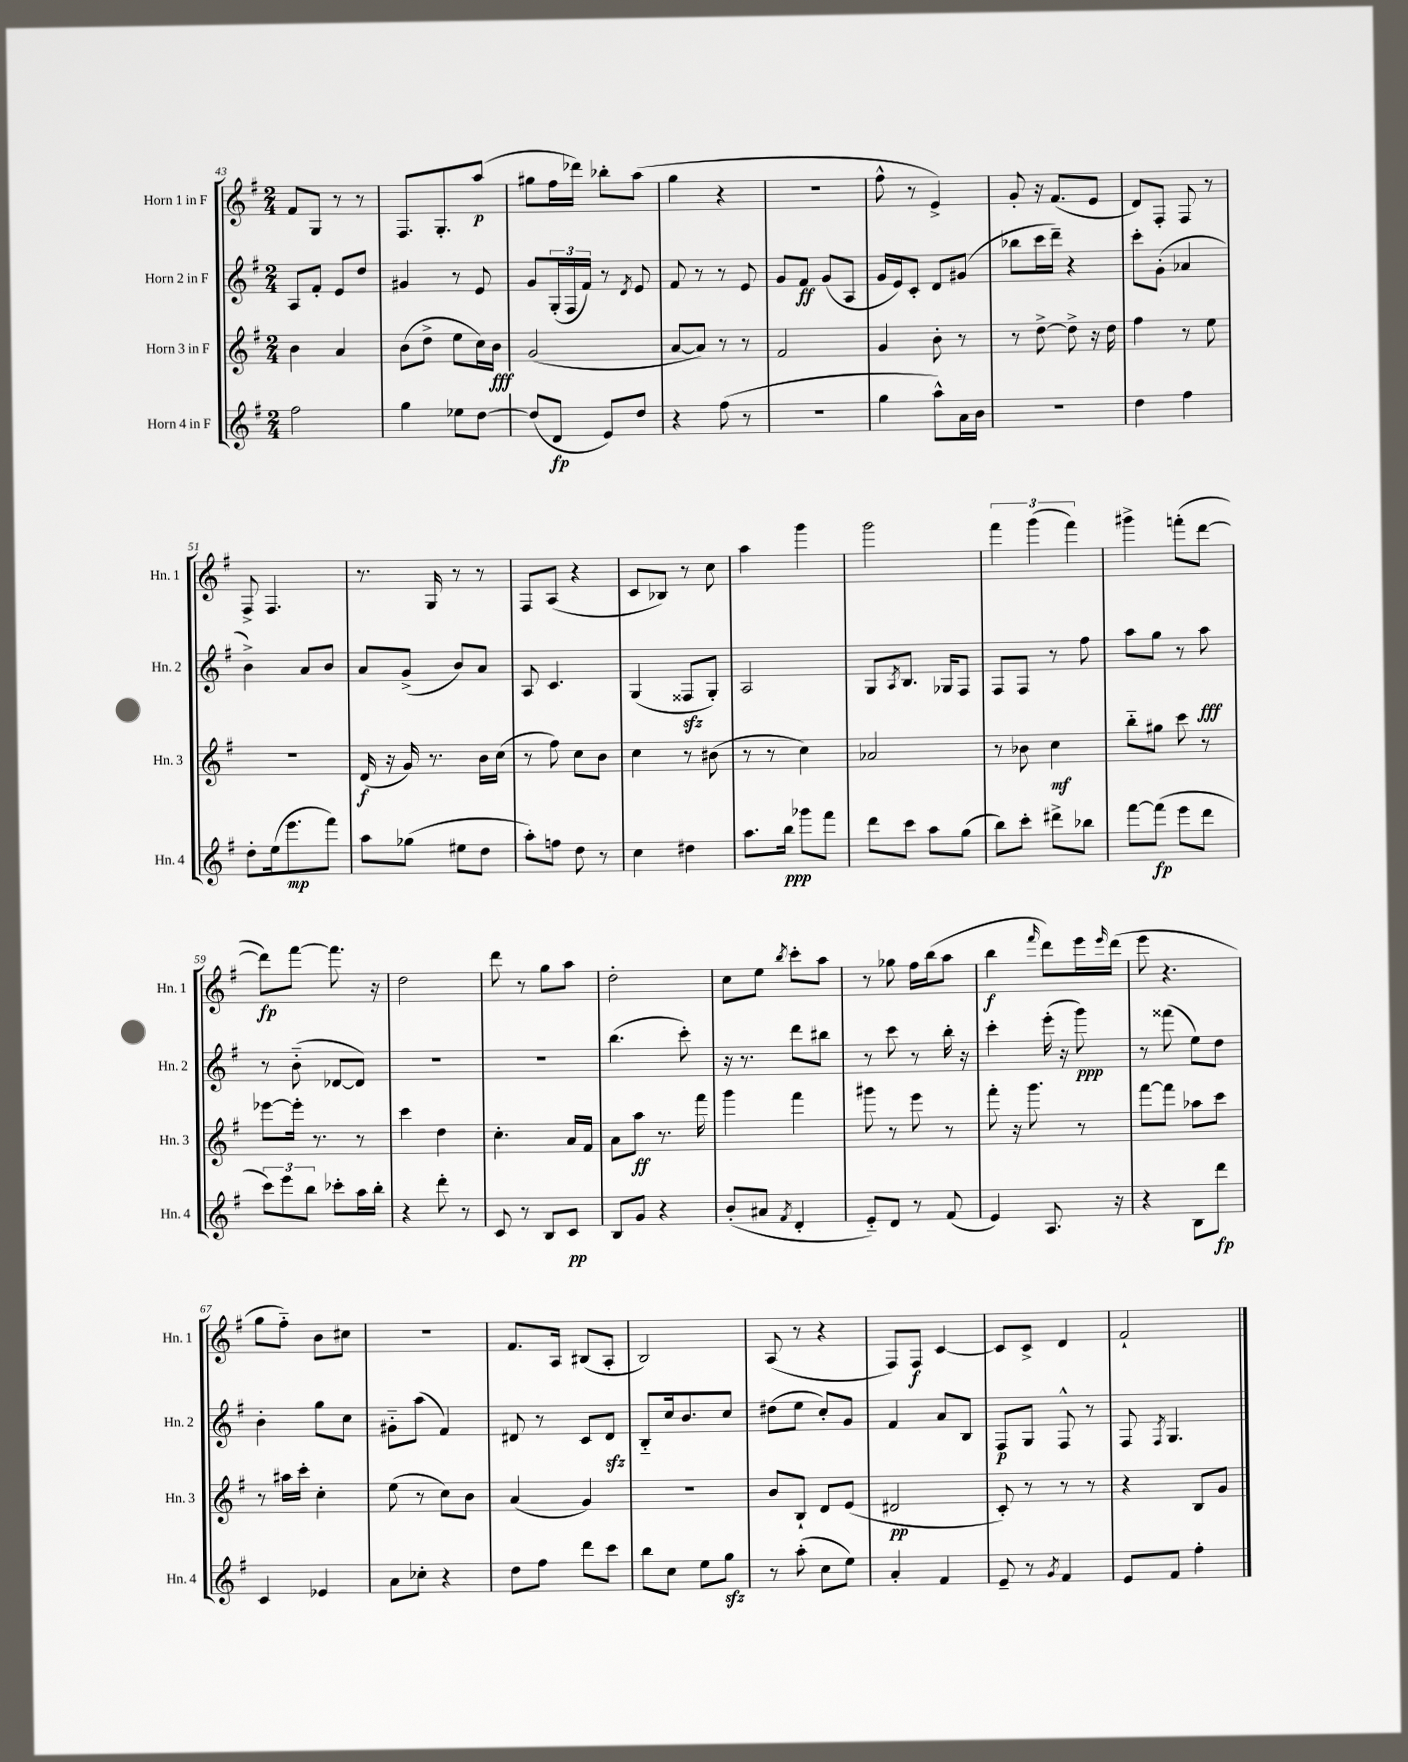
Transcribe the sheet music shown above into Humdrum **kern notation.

**kern	**kern	**kern	**kern
*staff4	*staff3	*staff2	*staff1
*clefG2	*clefG2	*clefG2	*clefG2
*k[f#]	*k[f#]	*k[f#]	*k[f#]
*M2/4	*M2/4	*M2/4	*M2/4
2ff#	4b	8A	8f#
.	.	8f#'	8G
.	4a	8e	8r
.	.	8dd	8r
=	=	=	=
4gg	(8b	4g#	8.F#
.	8dd^	.	.
.	.	.	8.G'
8ee-	8ee	8r	.
[8dd	16cc)	8e	(8aa
.	16b	.	.
=	=	=	=
(8dd]	(2g	8g	8gg#
8d	.	(24G'	16ff#
.	.	24F#	.
.	.	.	16ddd-)
.	.	24f#)	.
8e)	.	8r	8bb-'
.	.	8qd	.
8dd	.	8e	(8aa
=	=	=	=
4r	[8a	8f#	4gg
.	8a])	8r	.
(8ff#	8r	8r	4r
8r	8r	8e	.
=	=	=	=
2r	2f#	8g	2r
.	.	8f#	.
.	.	(8g	.
.	.	8A	.
=	=	=	=
4gg	4g	16g	8ff#^^
.	.	16e)	.
.	.	8c'	8r
8aa^^)	8b'	8d	4e^)
16a	8r	(8g#	.
16b	.	.	.
=	=	=	=
2r	8r	8bb-	8g'
.	[8dd^	16ccc	16r
.	.	16ddd~)	(8.f#
.	8dd^]	4r	.
.	16r	.	8e
.	16dd	.	.
=	=	=	=
4dd	4ff#	8ccc'	8d)
.	.	(8g'	8F#'
4ff#	8r	4a-	8F#
.	8ee	.	8r
=	=	=	=
8dd'	2r	4b^)	8F#^
(16ee	.	.	4.F#
8.eee	.	.	.
.	.	8a	.
8fff#)	.	8b	.
=	=	=	=
8aa	(16d	8a	8.r
.	16r	.	.
(8gg-	16g)	(8g^	.
.	8.r	.	16G
8ee#	.	8b)	8r
8dd	16b	8a	8r
.	(16cc	.	.
=	=	=	=
8aa')	8r	8A	8F#
8ff	8ff#)	4.c	(8A
8dd	8cc	.	4r
8r	8b	.	.
=	=	=	=
4cc	4cc	(4G	8c
.	.	.	8B-)
4dd#	8r	8F##	8r
.	(8b#	8G')	8cc
=	=	=	=
8.aa	8r	2A	4aa
.	8r	.	.
16bb	.	.	.
8ggg-	4cc)	.	4ggg
8fff#	.	.	.
=	=	=	=
8ddd	2a-	8G	2ggg
.	.	8qA	.
8ccc	.	8.B	.
8aa	.	.	.
.	.	16G-	.
(8gg	.	8F#	.
=	=	=	=
8bb)	8r	8F#	6fff#
8ccc'	8b-	8F#	.
.	.	.	(6ggg
8ddd#^	4cc	8r	.
.	.	.	6fff#)
8bb-	.	8ff#	.
=	=	=	=
[8fff#	8bb'~	8aa	4ggg#^
(8fff#]	8gg#	8gg	.
8eee	8ccc	8r	(8fff'
8ddd	8r	8aa	[8ddd
=	=	=	=
12ccc)	[8eee-	8r	8ddd])
12eee	.	.	.
.	16eee-']	(8b'~	[8fff#
12bb	.	.	.
.	8.r	.	.
8ccc-'	.	[8d-	8.fff#]
16aa	8r	8d-])	.
16bb'	.	.	16r
=	=	=	=
4r	4ccc	2r	2dd
8ddd'	4dd	.	.
8r	.	.	.
=	=	=	=
8c	4.cc'	2r	8ddd
8r	.	.	8r
8B	.	.	8gg
8c	16a	.	8aa
.	16f#	.	.
=	=	=	=
8B	8a	(4.bb	2dd'
8g	8aa	.	.
4r	8.r	.	.
.	.	8ccc')	.
.	16fff#	.	.
=	=	=	=
(8b'	4ggg	16r	8cc
.	.	8.r	.
8a#	.	.	8ee
8qf#	.	.	8qbb
4d'	4fff#	8ddd	8ccc'
.	.	8bb#	8aa
=	=	=	=
8e'~)	8ggg#	8r	8r
8d	8r	8ccc	8gg-
8r	8eee	8r	16ff#
.	.	.	(16bb
(8f#	8r	16bb'	8aa
.	.	16r	.
=	=	=	=
4e)	8fff#'	4ccc'	4bb
.	16r	.	.
.	8.ggg	.	.
.	.	.	16qqfff#
8.A	.	(16eee'	8ddd)
.	.	16r	.
.	8r	8ggg)	16eee
.	.	.	16qqeee
16r	.	.	(16ddd
=	=	=	=
4r	[8fff#	8r	8eee
.	8fff#]	(8fff##	4.r
8B	8aa-	8ee)	.
8ddd	8ccc	8dd	.
=	=	=	=
4c	8r	4b'	8gg
.	16aa#	.	8ff#'~)
.	16ccc'	.	.
4e-	4cc'	8gg	8b
.	.	8cc	8cc#
=	=	=	=
8a	(8ee	8g#'~	2r
8cc-'	8r	(8aa	.
4r	8cc)	4f#)	.
.	8b	.	.
=	=	=	=
8dd	(4a	8d#	8.f#
8ff#	.	8r	.
.	.	.	16A
8ddd	4g)	8c	(8B#
8ccc	.	8d#	8A'
=	=	=	=
8bb	2r	8B'~	2B)
8cc	.	16cc	.
.	.	8.b	.
8ee	.	.	.
8gg	.	8cc	.
=	=	=	=
8r	8b	(8dd#	(8A
(8aa'	8B`	8ee	8r
8cc	8d	8cc')	4r
8ee)	(8e	8g	.
=	=	=	=
4a'	2d#	4f#	8F#)
.	.	.	8F#
4f#	.	8a	[4c
.	.	8B	.
=	=	=	=
8e~	8c')	8F#	8c]
8r	8r	8G	8c^
8qg	.	.	.
4f#	8r	8F#^^	4d
.	8r	8r	.
=	=	=	=
8e	4r	8F#	2f#`
.	.	8qF#	.
8f#	.	4.G	.
4ff#'	8B	.	.
.	8g	.	.
==	==	==	==
*-	*-	*-	*-
